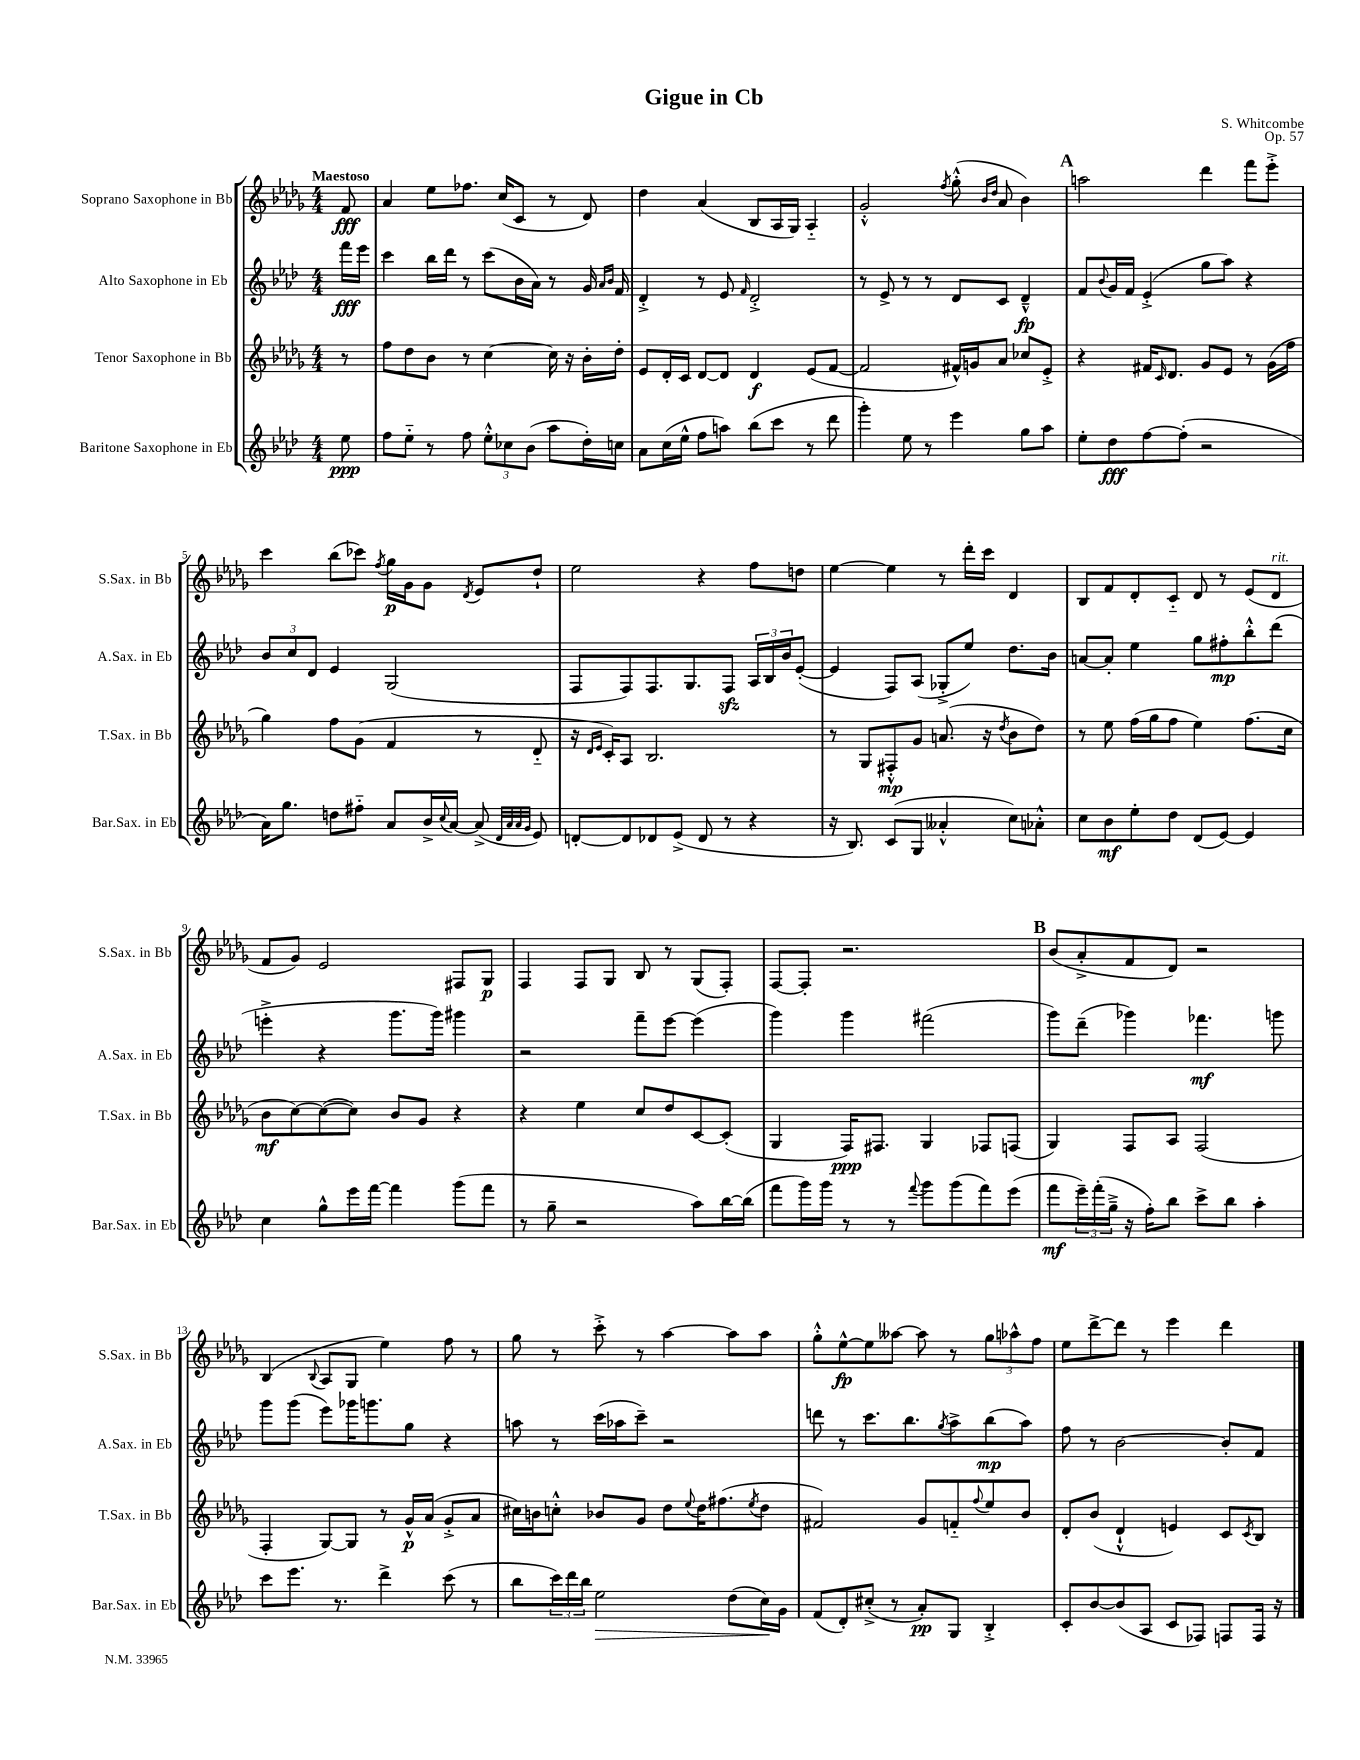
\header { title = "Gigue in Cb" composer = "S. Whitcombe" opus = "Op. 57" }
<<
\new StaffGroup <<
\new Staff = "s0" \with { instrumentName = "Soprano Saxophone in Bb" shortInstrumentName = "S.Sax. in Bb" } {
    \clef treble \key des \major \numericTimeSignature \time 4/4 \partial 8 \tempo "Maestoso"
    f'8\fff |
    aes'4 ees''8 fes''8. c''16( c'8 r8 des'8) |
    des''4 aes'4( bes8 aes16 ges16) aes4-_ |
    ges'2-.-^ \acciaccatura { f''8 } ges''8-.-^( \grace { bes'16 des''16 } aes'8 bes'4) |
    \mark \markup { \bold "A" } a''2 des'''4 f'''8 ees'''8-.-> |
    c'''4 bes''8( ces'''8) \acciaccatura { f''8 } ges''16\p ges'16 ges'8 \acciaccatura { des'8 } ees'8 des''8-! |
    ees''2 r4 f''8 d''8 |
    ees''4~ ees''4 r8 des'''16-. c'''16 des'4 |
    bes8 f'8 des'8-. c'8-_ des'8 r8 ees'8( des'8^\markup { \italic "rit." } |
    f'8 ges'8) ees'2 fis8 ges8\p |
    f4 f8 ges8 bes8 r8 ges8( f8-.) |
    f8~ f8-. r2. |
    \mark \markup { \bold "B" } bes'8( aes'8-.-> f'8 des'8) r2 |
    bes4( \appoggiatura { bes8 } aes8 ges8 ees''4) f''8 r8 |
    ges''8 r8 c'''8-.-> r8 aes''4~ aes''8 aes''8 |
    ges''8-.-^ ees''8~-^\fp ees''8 aeses''8~ aeses''8 r8 \tuplet 3/2 { ges''8 aes''8-^ f''8 } |
    ees''8 des'''8~-> des'''8 r8 ees'''4 des'''4 \bar "|." |
}
\new Staff = "s1" \with { instrumentName = "Alto Saxophone in Eb" shortInstrumentName = "A.Sax. in Eb" } {
    \clef treble \key aes \major \numericTimeSignature \time 4/4 \partial 8
    f'''16\fff ees'''16 |
    c'''4 bes''16 des'''16 r8 c'''8( bes'16 aes'16) r8 g'16 \grace { aes'16 bes'16 } f'16 |
    des'4-.-> r8 ees'8 \grace { f'16 } des'2-.-> |
    r8 ees'8-> r8 r8 des'8 c'8 des'4---^\fp |
    \mark \markup { \bold "A" } f'8 \appoggiatura { bes'8 } g'16 f'16 ees'4-.->( g''8 aes''8) r4 |
    \tuplet 3/2 { bes'8 c''8 des'8 } ees'4 g2( |
    f8 f8) f8. g8. f8\sfz \tuplet 3/2 { aes16 bes16 bes'16 } ees'8~-.( |
    ees'4 f8) aes8( ges8-.-> ees''8) des''8. bes'16 |
    a'8~ a'8-. ees''4 g''8 fis''8-.\mp bes''8-.-^ des'''8( |
    e'''4-.-> r4 g'''8. g'''16) gis'''4 |
    r2 f'''8-- ees'''8~ ees'''4( |
    g'''4) g'''4 fis'''2( |
    \mark \markup { \bold "B" } g'''8) des'''8--( ges'''4) fes'''4.\mf g'''8 |
    g'''8 g'''8( ees'''8) ges'''16 g'''8. g''8 r4 |
    a''8 r8 c'''16( aes''16 c'''8--) r2 |
    d'''8 r8 c'''8. bes''8. \acciaccatura { g''8 } aes''8-> bes''8\mp( aes''8) |
    f''8 r8 bes'2~ bes'8-. f'8 \bar "|." |
}
\new Staff = "s2" \with { instrumentName = "Tenor Saxophone in Bb" shortInstrumentName = "T.Sax. in Bb" } {
    \clef treble \key des \major \numericTimeSignature \time 4/4 \partial 8
    r8 |
    f''8 des''8 bes'8 r8 c''4~ c''16 r16 bes'16-. des''16-. |
    ees'8 des'16-. c'16 des'8~ des'8 des'4\f ees'8( f'8~ |
    f'2 fis'16-^) g'16 aes'8 ces''8 ees'8-.-> |
    \mark \markup { \bold "A" } r4 fis'16 \grace { c'16 } des'8. ges'8 ees'8 r8 ges'16( f''16 |
    ges''4) f''8 ges'8( f'4 r8 des'8-_ |
    r16 \grace { des'16 ees'16 } c'16-.) aes8 bes2. |
    r8 ges8 fis8-.-^\mp ges'8 a'8.( r16 \acciaccatura { des''8 } bes'8 des''8) |
    r8 ees''8 f''16( ges''16 f''8 ees''4) f''8.( c''16 |
    bes'8\mf c''8~) c''8~( c''8) bes'8 ges'8 r4 |
    r4 ees''4 c''8 des''8 c'8~ c'8-.( |
    ges4 f16\ppp) fis8. ges4 fes8 f8( |
    \mark \markup { \bold "B" } ges4) f8 aes8 f2( |
    f4-. ges8~) ges8 r8 ges'16-^\p aes'16( ges'8-.-> aes'8 |
    cis''16) b'16 c''8-.-^ bes'8 ges'8 des''8 \appoggiatura { ees''8 } des''16 fis''8.( \acciaccatura { ees''8 } des''8 |
    fis'2) ges'8 f'8-_ \appoggiatura { f''8 } ees''8 bes'8 |
    des'8-. bes'8( des'4-!-^ e'4) c'8 \acciaccatura { c'8 } bes8 \bar "|." |
}
\new Staff = "s3" \with { instrumentName = "Baritone Saxophone in Eb" shortInstrumentName = "Bar.Sax. in Eb" } {
    \clef treble \key aes \major \numericTimeSignature \time 4/4 \partial 8
    ees''8\ppp |
    f''8 ees''8-_ r8 f''8 \tuplet 3/2 { ees''8-.-^ ces''8 bes'8( } aes''8 des''16-.) c''16 |
    aes'8 c''16( ees''16-^ f''8 a''8) bes''8( c'''8 r8 des'''8 |
    g'''4-.) ees''8 r8 ees'''4 g''8 aes''8 |
    \mark \markup { \bold "A" } ees''8-. des''8\fff f''8~ f''8-.( r2 |
    aes'16) g''8. d''8 fis''8-_ aes'8 bes'16-> \appoggiatura { c''8 } aes'16~ aes'8->( \grace { des'32 aes'32 aes'32 g'32 } ees'8) |
    d'8~-. d'8 des'8 ees'8->( des'8 r8 r4 |
    r16 bes8.) c'8( g8 aeses'4-.-^ c''8) aes'8-.-^ |
    c''8 bes'8\mf ees''8-. des''8 des'8( ees'8~) ees'4 |
    c''4 g''8-^ ees'''16 f'''16~ f'''4 g'''8( f'''8 |
    r8 g''8-- r2 aes''8) bes''16~ bes''16( |
    f'''8 g'''16) g'''16 r8 r8 \appoggiatura { f'''8 } g'''8 g'''8( f'''8) ees'''8( |
    \mark \markup { \bold "B" } f'''8\mf \tuplet 3/2 { ees'''16--) f'''16-.( g''16---> } r16 f''16-.) bes''8 c'''8-> bes''8 aes''4-. |
    c'''8 ees'''8. r8. des'''4-> c'''8( r8 |
    bes''8 \tuplet 3/2 { c'''16) des'''16 bes''16 } ees''2\> des''8( c''16\!) g'16 |
    f'8( des'8-.) cis''8-.->( r8 aes'8-.\pp) g8 bes4-.-> |
    c'8-. bes'8~ bes'8( aes8 c'8 fes8) f8 f16 r16 \bar "|." |
}
>>
>>
